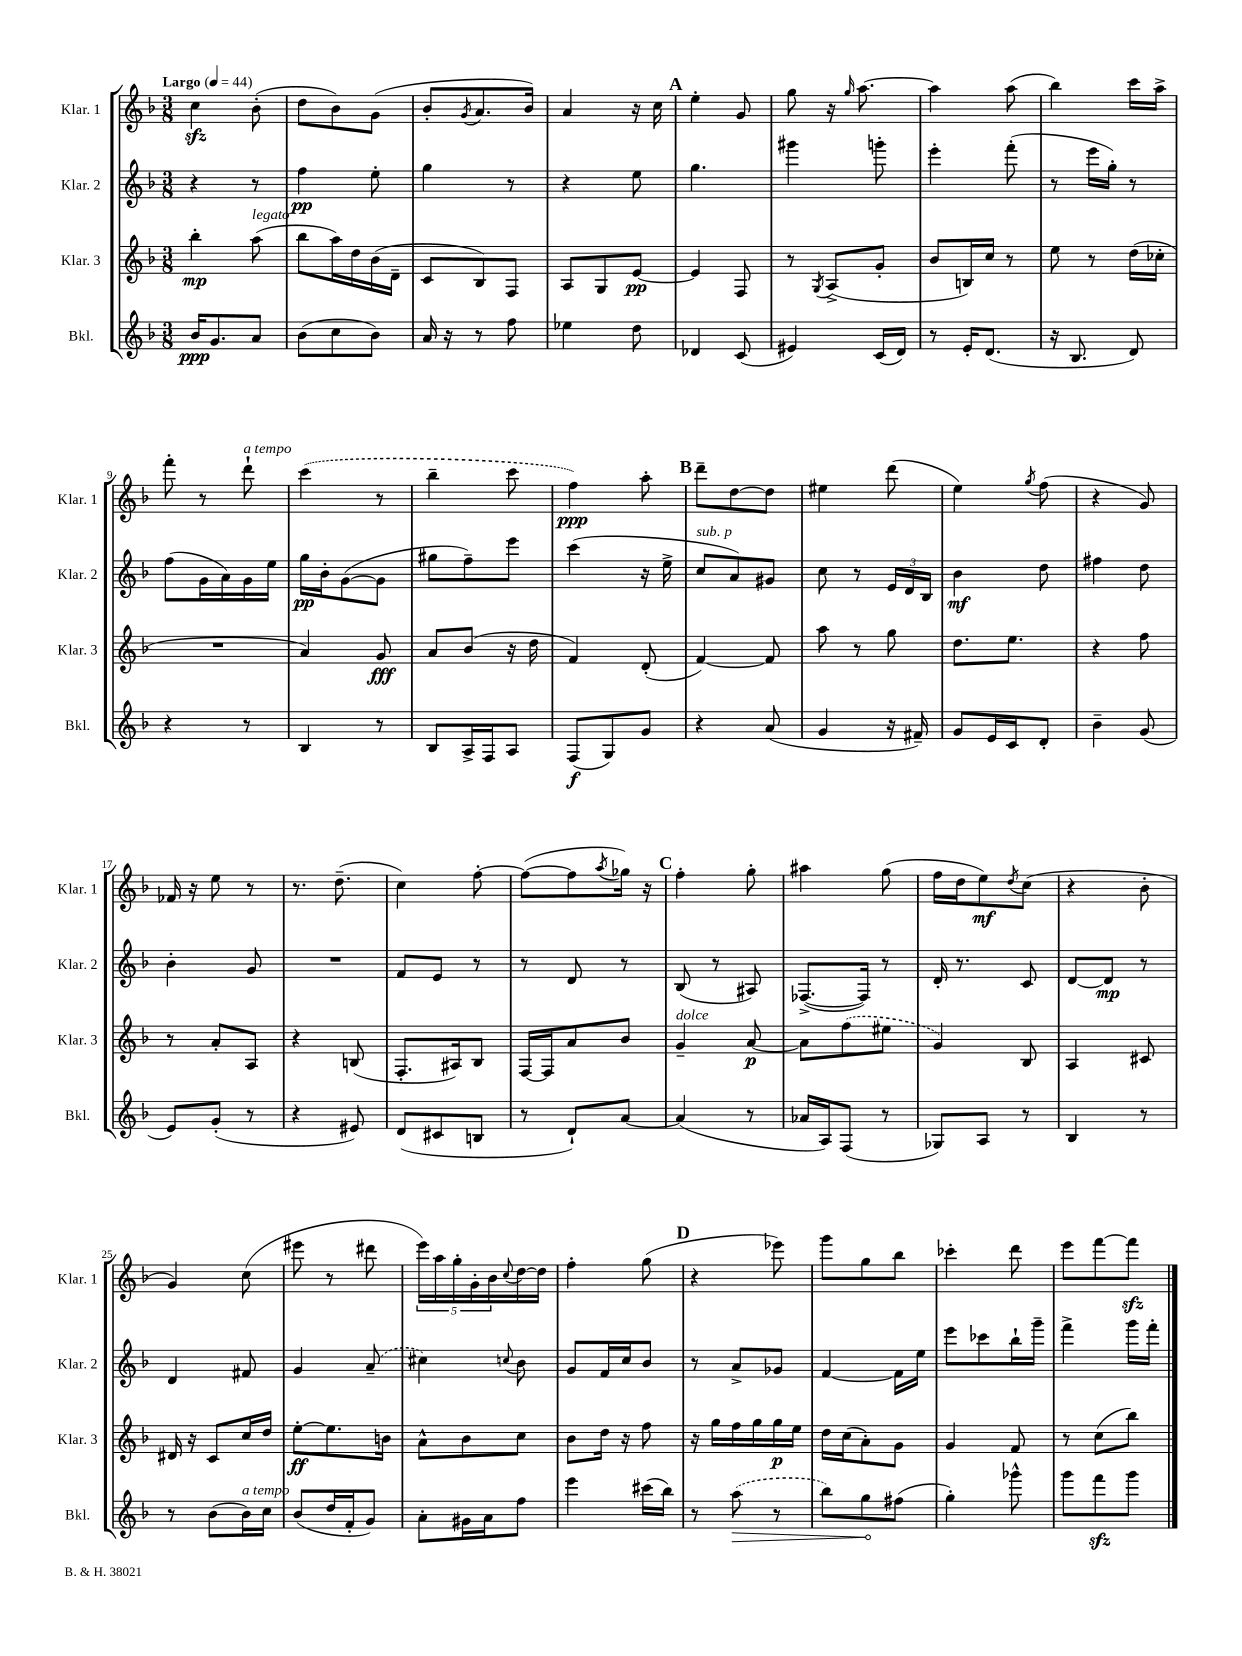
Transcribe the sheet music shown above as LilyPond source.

<<
\new StaffGroup <<
\new Staff = "s0" \with { instrumentName = "Klar. 1" shortInstrumentName = "Klar. 1" } {
    \clef treble \key f \major \numericTimeSignature \time 3/8 \tempo "Largo" 4 = 44
    c''4\sfz bes'8-.( |
    d''8 bes'8) g'8( |
    bes'8-. \acciaccatura { g'8 } a'8. bes'16) |
    a'4 r16 c''16 |
    \mark \markup { \bold "A" } e''4-. g'8 |
    g''8 r16 \grace { g''16 } a''8.~ |
    a''4 a''8( |
    bes''4) c'''16 a''16-> |
    f'''8-. r8 d'''8-!^\markup { \italic "a tempo" } |
    \once \slurDashed c'''4( r8 |
    bes''4-- c'''8 |
    f''4\ppp) a''8-. |
    \mark \markup { \bold "B" } d'''8-- d''8~ d''8 |
    eis''4 d'''8( |
    e''4) \acciaccatura { g''8 } f''8( |
    r4 g'8) |
    fes'16 r16 e''8 r8 |
    r8. d''8.--( |
    c''4) f''8~-. |
    f''8~( f''8 \acciaccatura { a''8 } ges''16) r16 |
    \mark \markup { \bold "C" } f''4-. g''8-. |
    ais''4 g''8( |
    f''16 d''16 e''8\mf) \acciaccatura { d''8 } c''8( |
    r4 bes'8-. |
    g'4) c''8( |
    eis'''8 r8 dis'''8 |
    \tuplet 5/4 { e'''16) a''16 g''16-. g'16-. bes'16 } \appoggiatura { c''8 } d''16~ d''16 |
    f''4-. g''8( |
    \mark \markup { \bold "D" } r4 ees'''8) |
    g'''8 g''8 bes''8 |
    ces'''4-. d'''8 |
    e'''8 f'''8~ f'''8\sfz \bar "|." |
}
\new Staff = "s1" \with { instrumentName = "Klar. 2" shortInstrumentName = "Klar. 2" } {
    \clef treble \key f \major \numericTimeSignature \time 3/8
    r4 r8 |
    f''4\pp e''8-. |
    g''4 r8 |
    r4 e''8 |
    \mark \markup { \bold "A" } g''4. |
    gis'''4 g'''8-. |
    e'''4-. f'''8-.( |
    r8 e'''16 g''16-.) r8 |
    f''8( g'16 a'16) g'16 e''16 |
    g''16\pp bes'16-. g'8~( g'8 |
    gis''8 f''8--) e'''8 |
    c'''4( r16 e''16-> |
    \mark \markup { \bold "B" } c''8^\markup { \italic "sub. p" } a'8) gis'8 |
    c''8 r8 \tuplet 3/2 { e'16 d'16 bes16 } |
    bes'4\mf d''8 |
    fis''4 d''8 |
    bes'4-. g'8 |
    R4. |
    f'8 e'8 r8 |
    r8 d'8 r8 |
    \mark \markup { \bold "C" } bes8( r8 ais8) |
    fes8.~->( fes16) r8 |
    d'16-. r8. c'8 |
    d'8~ d'8\mp r8 |
    d'4 fis'8 |
    g'4 \once \slurDashed a'8--( |
    cis''4) \appoggiatura { c''8 } bes'8 |
    g'8 f'16 c''16 bes'8 |
    \mark \markup { \bold "D" } r8 a'8-> ges'8 |
    f'4~ f'16 e''16 |
    e'''8 ces'''8 bes''16-! g'''16-- |
    f'''4-> g'''16 f'''16-. \bar "|." |
}
\new Staff = "s2" \with { instrumentName = "Klar. 3" shortInstrumentName = "Klar. 3" } {
    \clef treble \key f \major \numericTimeSignature \time 3/8
    bes''4-.\mp a''8^\markup { \italic "legato" }( |
    bes''8 a''16) d''16 bes'16( d'16-- |
    c'8 bes8) f8 |
    a8 g8 e'8~\pp |
    \mark \markup { \bold "A" } e'4 f8 |
    r8 \acciaccatura { g8 } a8->( g'8-. |
    bes'8 b16) c''16 r8 |
    e''8 r8 d''16( ces''16-. |
    R4. |
    a'4) g'8\fff |
    a'8 bes'8( r16 d''16 |
    f'4) d'8-.( |
    \mark \markup { \bold "B" } f'4~) f'8 |
    a''8 r8 g''8 |
    d''8. e''8. |
    r4 f''8 |
    r8 a'8-. a8 |
    r4 b8( |
    f8.-. ais16) bes8 |
    f16~ f16 a'8 bes'8 |
    \mark \markup { \bold "C" } g'4--^\markup { \italic "dolce" } a'8~\p |
    a'8 \once \slurDashed f''8( eis''8 |
    g'4) bes8 |
    a4 cis'8 |
    dis'16 r16 c'8 c''16 d''16 |
    e''8~-.\ff e''8. b'16 |
    a'8-^ bes'8 c''8 |
    bes'8 d''16 r16 f''8 |
    \mark \markup { \bold "D" } r16 g''16 f''16 g''16 g''16\p e''16 |
    d''16 c''16( a'8-.) g'8 |
    g'4 f'8 |
    r8 c''8( bes''8) \bar "|." |
}
\new Staff = "s3" \with { instrumentName = "Bkl." shortInstrumentName = "Bkl." } {
    \clef treble \key f \major \numericTimeSignature \time 3/8
    bes'16\ppp g'8. a'8 |
    bes'8( c''8 bes'8) |
    a'16 r16 r8 f''8 |
    ees''4 d''8 |
    \mark \markup { \bold "A" } des'4 c'8( |
    eis'4) c'16( d'16) |
    r8 e'16-. d'8.( |
    r16 bes8. d'8) |
    r4 r8 |
    bes4 r8 |
    bes8 a16-> f16 a8 |
    f8\f( g8) g'8 |
    \mark \markup { \bold "B" } r4 a'8( |
    g'4 r16 fis'16--) |
    g'8 e'16 c'16 d'8-. |
    bes'4-- g'8( |
    e'8) g'8-.( r8 |
    r4 eis'8) |
    d'8( cis'8 b8 |
    r8 d'8-!) a'8~ |
    \mark \markup { \bold "C" } a'4( r8 |
    aes'16 a16) f8( r8 |
    ges8) a8 r8 |
    bes4 r8 |
    r8 bes'8( bes'16^\markup { \italic "a tempo" }) c''16 |
    bes'8( d''16 f'16-. g'8) |
    a'8-. gis'16 a'16 f''8 |
    e'''4 cis'''16( bes''16) |
    \mark \markup { \bold "D" } r8 \once \override Hairpin.circled-tip = ##t \once \slurDashed a''8\>( r8 |
    bes''8) g''8\! fis''8( |
    g''4-.) ges'''8-^ |
    g'''8 f'''8\sfz g'''8 \bar "|." |
}
>>
>>
